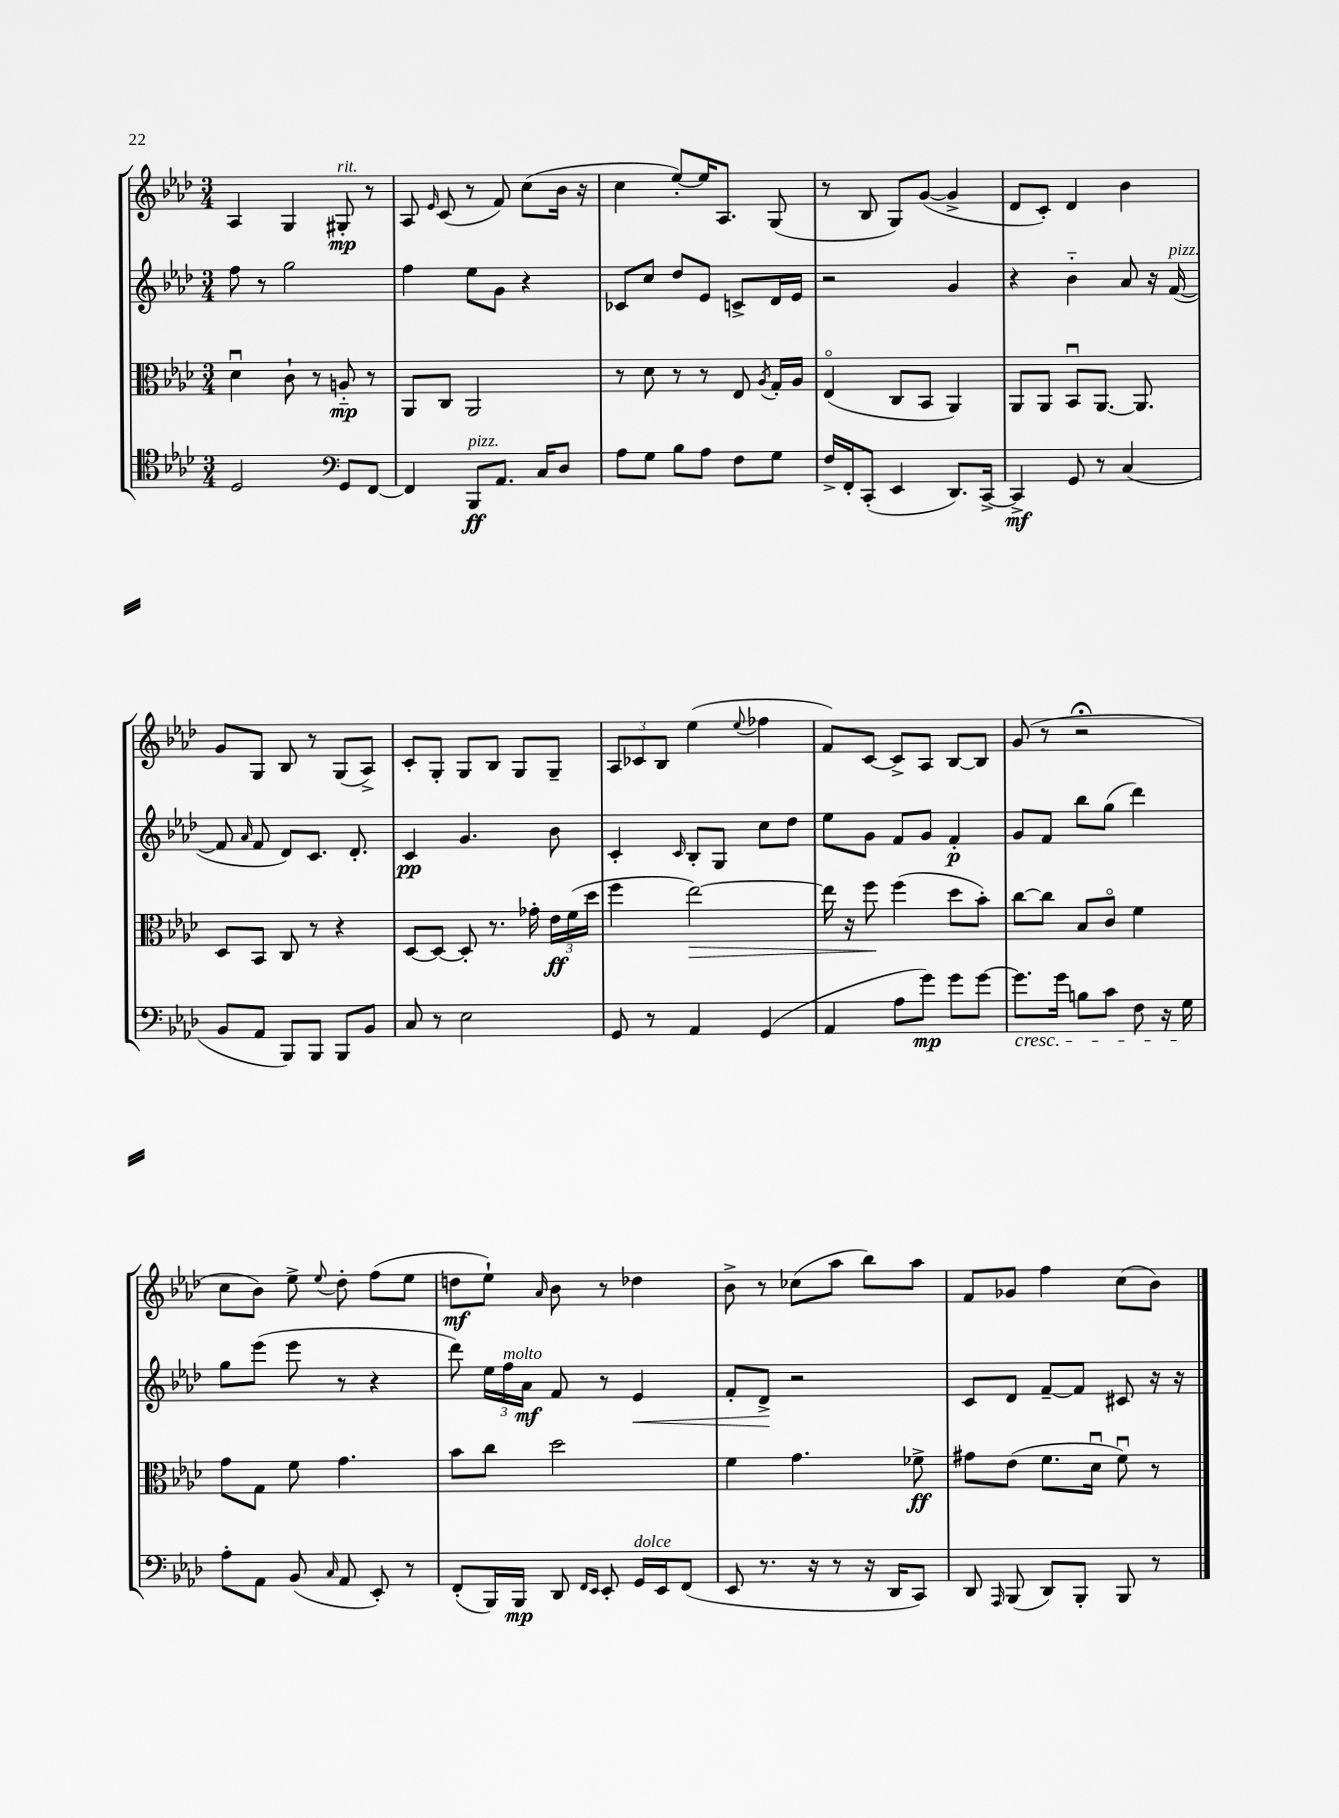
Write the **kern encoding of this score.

**kern	**kern	**kern	**kern
*staff4	*staff3	*staff2	*staff1
*clefC4	*clefC3	*clefG2	*clefG2
*k[b-e-a-d-]	*k[b-e-a-d-]	*k[b-e-a-d-]	*k[b-e-a-d-]
*M3/4	*M3/4	*M3/4	*M3/4
2D-/	4d-u\	8ff\	4A-/
.	.	8r	.
.	8c`\	2gg\	4G/
.	8r	.	.
*clefF4	*	*	*
8GG/L	8A'~/	.	8G#'/
[8FF/J	8r	.	8r
=	=	=	=
4FF/]	8AA-/L	4ff\	8A-/
.	.	.	16qqe-/
.	8C/J	.	(8c/
8BBB-/L	2AA-/	8ee-\L	8r
8.AA-/J	.	8g\J	8f/)
.	.	4r	(8cc\L
16C/LK	.	.	.
8D-/J	.	.	16b-\Jk
.	.	.	16r
=	=	=	=
8A-\L	8r	8c-/L	4cc\
8G\J	8d-\	8cc/J	.
8B-\L	8r	8dd-/L	[8ee-'/L)
8A-\J	8r	8e-/J	16ee-/]K
.	.	.	8.A-/J
8F\L	8E-/	8c^/L	.
.	8qA-/	.	.
8G\J	16G'/LL	16d-/L	(8G/
.	16A-/JJ	16e-/JJ	.
=	=	=	=
16F^/LL	(4E-o/	2r	8r
16FF'/J	.	.	.
(8CC'/J	.	.	8B-/
4EE-/	8C/L	.	8G/L)
.	8BB-/J	.	([8g/J
8.DD-/L)	4AA-/)	4g/	4g^/]
[16CC^/Jk	.	.	.
=	=	=	=
4CC^/]	8AA-/L	4r	8d-/L
.	8AA-/J	.	8c'/J)
8GG/	8BB-u/L	4b-'~\	4d-/
8r	[8.AA-/J	.	.
(4C/	.	8a-/	4b-\
.	8.AA-/]	.	.
.	.	16r	.
.	.	([16f/	.
=	=	=	=
8BB-/L	8D-/L	8f/]	8g/L
.	.	16qqa-/	.
8AA-/J	8BB-/J	8f/	8G/J
8BBB-/L)	8C/	8d-/L)	8B-/
8BBB-/J	8r	8.c/J	8r
8BBB-/L	4r	.	(8G/L
.	.	8.d-'/	.
8BB-/J	.	.	8A-^/J)
=	=	=	=
8C/	[8D-/L	4c/	8c'/L
8r	8D-/_J	.	8G'/J
2E-\	8D-'/]	4.g/	8G/L
.	8.r	.	8B-/J
.	.	.	8G/L
.	16g-'\	.	.
.	24e-\LL	8b-\	8G~/J
.	(24f\	.	.
.	24dd-\JJ	.	.
=	=	=	=
8GG/	4ff\	4c'/	12A-/L
.	.	.	12c-/
8r	.	.	.
.	.	.	12B-/J
.	.	16qqc/	.
4AA-/	[2ee-\)	8B-'/L	(4ee-\
.	.	8G/J	.
.	.	.	8qqee-/
(4GG/	.	8cc\L	4ff-\
.	.	8dd-\J	.
=	=	=	=
4AA-/	16ee-\]	8ee-\L	8f/L)
.	16r	.	.
.	8ff\	8g\J	[8c/J
8A-\L	(4ff\	8f/L	8c^/]L
8g\J)	.	8g/J	8A-/J
8g\L	8dd-\L	4f'/	[8B-/L
[8g\J	8b-'\J)	.	8B-/]J
=	=	=	=
8.g\]L	[8cc\L	8g/L	(8g/
.	8cc\]J	8f/J	8r
16g\Jk	.	.	.
8B\L	8B-/L	8bb-\L	2r;
8c\J	8co/J	(8gg\J	.
8F\	4f\	4ddd-\)	.
16r	.	.	.
16G\	.	.	.
=	=	=	=
8A-'\L	8g\L	8gg\L	8cc\L
8AA-\J	8G\J	(8eee-\J	8b-\J)
(8BB-/	8f\	8eee-\	8ee-^\
16qqC/	.	.	8qqee-/
8AA-/	4.g\	8r	8dd-'\
8EE-'/)	.	4r	(8ff\L
8r	.	.	8ee-\J
=	=	=	=
(8FF'/L	8b-\L	8ddd-\)	8dd\L
16BBB-/L)	8cc\J	24ee-\LL	8ee-`\J)
.	.	24ff\	.
16BBB-/JJ	.	.	.
.	.	24a-\JJ	.
.	.	.	16qqa-/
8DD-/	2dd-\	8f/	8b-\
16qqFF/LL	.	.	.
16qqEE-/JJ	.	.	.
8EE-'/	.	8r	8r
16GG/LL	.	4e-/	4dd-\
16EE-/J	.	.	.
(8FF/J	.	.	.
=	=	=	=
8EE-/	4f\	8f'/L	8b-^\
8.r	.	8d-^/J	8r
.	4.g\	2r	(8cc-\L
16r	.	.	.
8r	.	.	8aa-\J
16r	.	.	8bb-\L)
16DD-/LK	.	.	.
8CC/J)	8f-^\	.	8aa-\J
=	=	=	=
8DD-/	8g#\L	8c/L	8f/L
16qqAAA-/	.	.	.
(8BBB-/	(8e-\J	8d-/J	8g-/J
8DD-/L)	8.f\L	[8f~/L	4ff\
8BBB-'/J	.	8f/]J	.
.	16d-u\Jk	.	.
8BBB-/	8fu\)	8c#/	(8cc\L
8r	8r	16r	8b-\J)
.	.	16r	.
==	==	==	==
*-	*-	*-	*-
